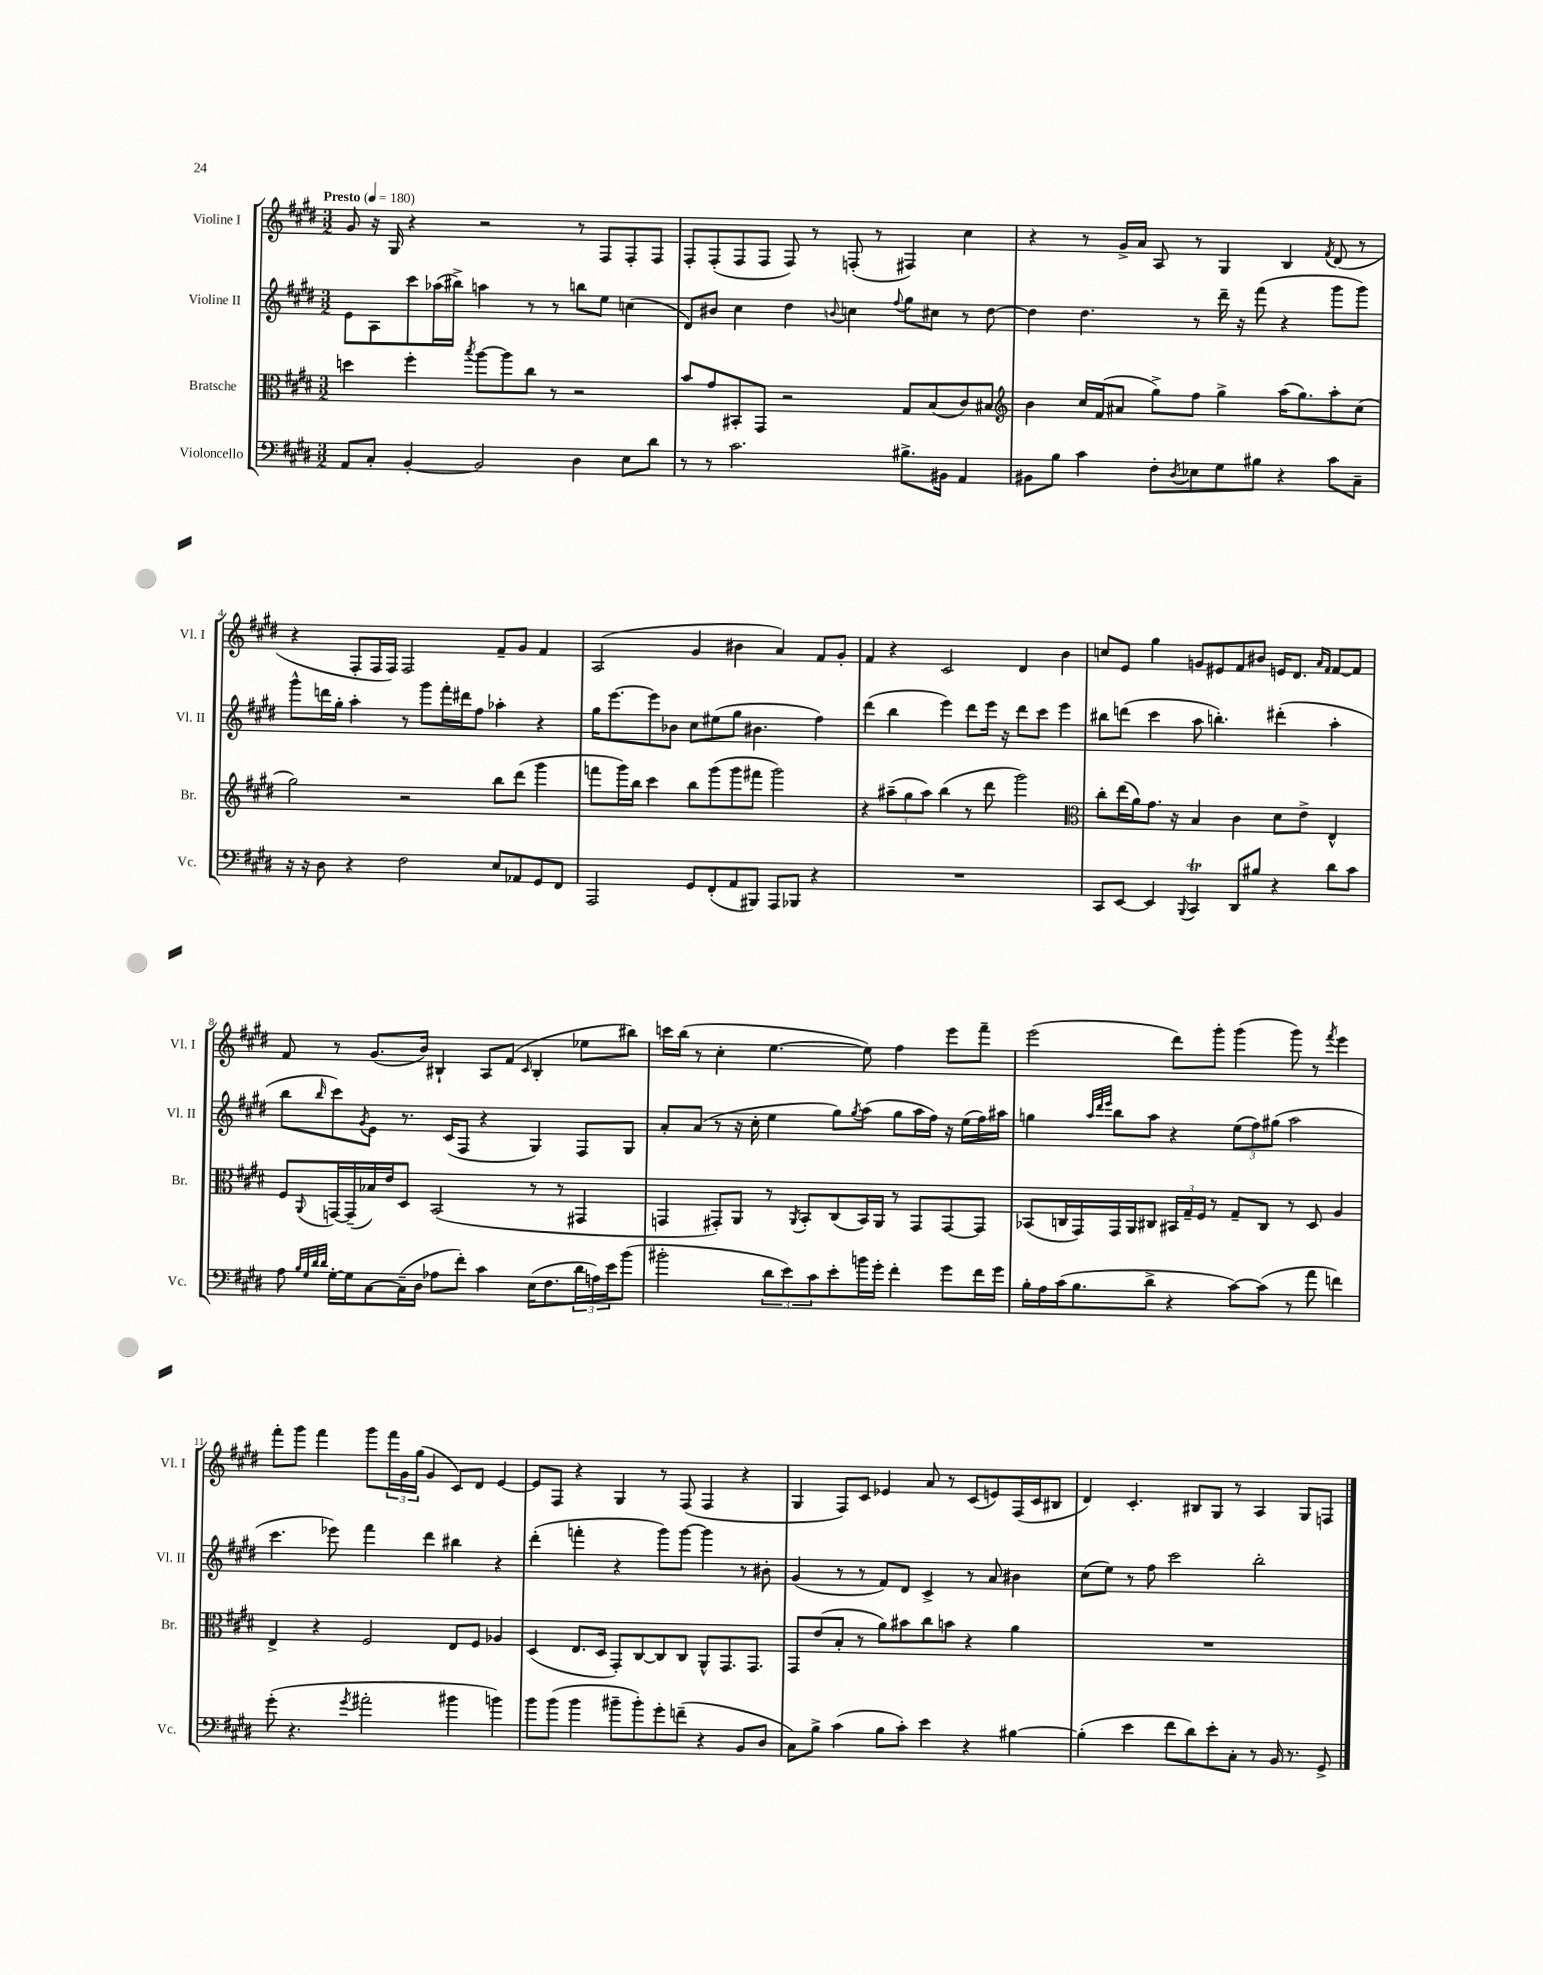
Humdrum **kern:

**kern	**kern	**kern	**kern
*staff4	*staff3	*staff2	*staff1
*clefF4	*clefC3	*clefG2	*clefG2
*k[f#c#g#d#]	*k[f#c#g#d#]	*k[f#c#g#d#]	*k[f#c#g#d#]
*M3/2	*M3/2	*M3/2	*M3/2
*MM180	*MM180	*MM180	*MM180
8AA	4dd	8e	8g#
8C#'	.	8A	16r
.	.	.	16G#
[4BB'	4ff#'	8ccc#	4r
.	.	(16aa-	.
.	.	16bb#^)	.
.	8qbb	.	.
2BB]	[8aa	4aa	2r
.	8aa]	.	.
.	8cc#	8r	.
.	8r	8r	.
4D#	2r	8bb	8r
.	.	8ee	8F#
8E	.	(4cc	8F#'
8d#	.	.	8F#
=	=	=	=
8r	8b	8d#)	8F#'
8r	8g#	8b#	(8F#'
2.c#	8BB#'	4cc#	8F#
.	8GG#	.	8F#
.	2r	4dd#	8F#)
.	.	.	8r
.	.	8qqb	.
.	.	4cc	(8F'
.	.	.	8r
.	.	8qqff#	.
8.B#^	8G#	8gg#	4F#)
.	(8B	8cc#	.
16BB#	.	.	.
4AA	8c#)	8r	4cc#
.	8B#	[8dd#	.
=	=	=	=
*	*clefG2	*	*
8BB#	4b	4dd#]	4r
8B	.	.	.
4c#	16cc#	4.dd#	8r
.	(16f#	.	.
.	8a#	.	16g#^
.	.	.	16a
8F#'	8gg#^)	.	8A
8qD#	.	.	.
8E-	8ff#	8r	8r
8G#	4gg#^	16ddd#~	4G#
.	.	16r	.
8B#	.	(8fff#	.
4r	(16aa	4r	4B
.	8.gg#)	.	.
.	.	.	8qf#
8c#	8aa'	8ggg#	(8d#
8C#~	(8cc#	8ggg#)	8r
=	=	=	=
16r	2gg#)	8ggg#^^	4r
16r	.	.	.
8D#	.	16ddd	.
.	.	16gg#'	.
4r	.	4aa'	8F#'
.	.	.	16F#
.	.	.	16F#)
2F#	2r	8r	2F#
.	.	8ggg#	.
.	.	16fff#'	.
.	.	16ddd#	.
.	.	8ff#	.
8E	8bb	4aa-'	8f#~
8AA-	(8ddd#	.	8g#
8GG#	4ggg#	4r	4f#
8FF#	.	.	.
=	=	=	=
2AAA	8fff	16gg#	(2A
.	.	[8.eee	.
.	16ggg#)	.	.
.	16bb	.	.
.	4ccc#	8eee]	.
.	.	8b-	.
8GG#	8bb	8cc#	4g#
(8FF#'	(8ggg#	(8ee#	.
8AA	8ggg#	8gg#	4b#
8BBB#)	8fff#	4.b#	.
8AAA	2ggg#)	.	4a)
8BBB-	.	.	.
4r	.	4ff#)	8f#
.	.	.	8g#'
=	=	=	=
1.r	4r	(4ddd#	4f#
.	(12aa#~	4bb	4r
.	12gg#	.	.
.	12aa#)	.	.
.	(4bb	4eee)	2c#
.	8r	8ddd#	.
.	8ddd#	16eee	.
.	.	16r	.
.	2ggg#)	8ddd#	4d#
.	.	8ccc#	.
.	.	4eee	4b
=	=	=	=
*	*clefC3	*	*
8CC#	8cc#'	8bb#	8cc
[8EE	(16ee	(8ddd	8e
.	16a)	.	.
4EE]	8.g#	4ccc#	4gg#
.	16r	.	.
8qqBBB	.	.	.
4CC#	4B	8aa	8g
.	.	4.bb')	8e#
8DD#	4c#	.	8f#
8B#	.	.	8b#
4r	8d#	(4ddd#'	16e
.	.	.	8.d#
.	8e^	.	.
.	.	.	16qqa
.	.	.	16qqf#
8d#	4E^^	4aa'	[8f#
8c#	.	.	8f#]
=	=	=	=
8A	8F#	8bb	8f#
32qqB	.	.	.
32qqG#	.	.	.
32qqd#	.	.	.
32qqd#	8qqAA	16qqbb	.
[16G#'	[16GG	8ccc#)	8r
16G#]	(16GG~]	.	.
.	.	8qg#	.
[8C#	16B-)	8e	(8.g#
.	16e	.	.
(16C#~]	8D#	8.r	.
16D#	.	.	16b)
8A-	(2BB	.	4B#`
.	.	(16c#	.
8f#')	.	8F#	.
4c#	.	4r	8A
.	.	.	(8f#
.	.	.	16qqc#
(16E	8r	4G#)	4B#'
8.F#	.	.	.
.	8r	.	.
24d#	4GG#	8F#	8ee-
24A)	.	.	.
24e	.	.	.
(8b	.	8G#	8bb#)
=	=	=	=
2b#'	4GG	8a'	16ccc
.	.	.	(16bb
.	.	(8a	8r
.	8GG#')	8r	4cc#'
.	8AA	16r	.
.	.	16cc#'	.
12d#	8r	4ee	[4.ee
12e)	.	.	.
.	8qAA	.	.
.	8BB'	.	.
12c#	.	.	.
8e'	(8C#	8gg#)	.
.	.	8qgg#	.
16b	16BB)	(8aa	8ee])
16g#'	16AA	.	.
4f#'	8r	8gg#	4ff#
.	8GG#	16aa	.
.	.	16ff#)	.
8g#	[8GG#	16r	8eee
.	.	(16ee	.
16f#	8GG#]	16ff#)	8fff#~
16g#	.	16aa#	.
=	=	=	=
16B'	(8BB-	4gg	(2eee
16A	.	.	.
(16c#	16C	.	.
8.B	16GG#)	.	.
.	.	32qqaa	.
.	.	32qqddd#	.
.	.	32qqeee	.
.	16GG#	8bb	.
.	16AA	.	.
8d#^	8C#	8aa	.
4r	24BB#	4r	8ddd#)
.	24G#~	.	.
.	24F#	.	.
.	8r	.	8ggg#'
[8c#)	8G#~	(12ee	(4ggg#
.	.	12ff#)	.
(8c#]	8C#	.	.
.	.	(12gg#	.
8r	8r	2aa	8ggg#)
8a	8D#	.	8r
.	.	.	8qfff#
4f)	4A	.	4eee
=	=	=	=
(8g#'	4E^	4.ccc#	8fff#'
4.r	.	.	8ggg#
.	4r	.	4fff#
.	.	8eee-)	.
8qg#	.	.	.
2a#'	2F#	4fff#	8ggg#
.	.	.	24fff#
.	.	.	24g#
.	.	.	(24gg#
.	.	4ddd#	4g#
4b#	8E	4bb#	8c#)
.	8F#	.	8d#
4b)	4A-	4r	[4e
=	=	=	=
8b	(4D#	(4ddd#'	8e]
(8b	.	.	8F#
4b	8.E	4fff'	4r
.	16D#	.	.
8b#~	8GG#')	4r	4G#
8b#')	[8C#	.	.
8g#'	8C#]	8ggg#)	8r
(8f~	8C#	[8ggg#	(8F#
4r	8AA^^	4ggg#]	4F#
.	8.GG#	.	.
8BB	.	8r	4r
.	8.GG#	.	.
8D#	.	8b#'	.
=	=	=	=
8C#)	8GG#	(4g#	4G#
8B^	(8e	.	.
(4c#	8B'	8r	8F#)
.	8r	8r	8c#
8B	8a)	8f#)	4e-
8c#')	8b#	8d#	.
4e	8cc#	4c#^	8a
.	8b	.	8r
4r	4r	8r	(8c#
.	.	8a	8e)
[4B#	4a	4b#	(16F#
.	.	.	16c#
.	.	.	8B#
=	=	=	=
(4B#']	1.r	(8cc#	4d#)
.	.	8ee)	.
4e	.	8r	4.c#'
.	.	8ff#	.
8f#	.	2ccc#	.
8d#)	.	.	8B#
8e'	.	.	8G#
8C#'	.	.	8r
8r	.	2bb'	4A
16BB	.	.	.
8.r	.	.	.
.	.	.	8G#
8GG#^	.	.	8F
==	==	==	==
*-	*-	*-	*-
